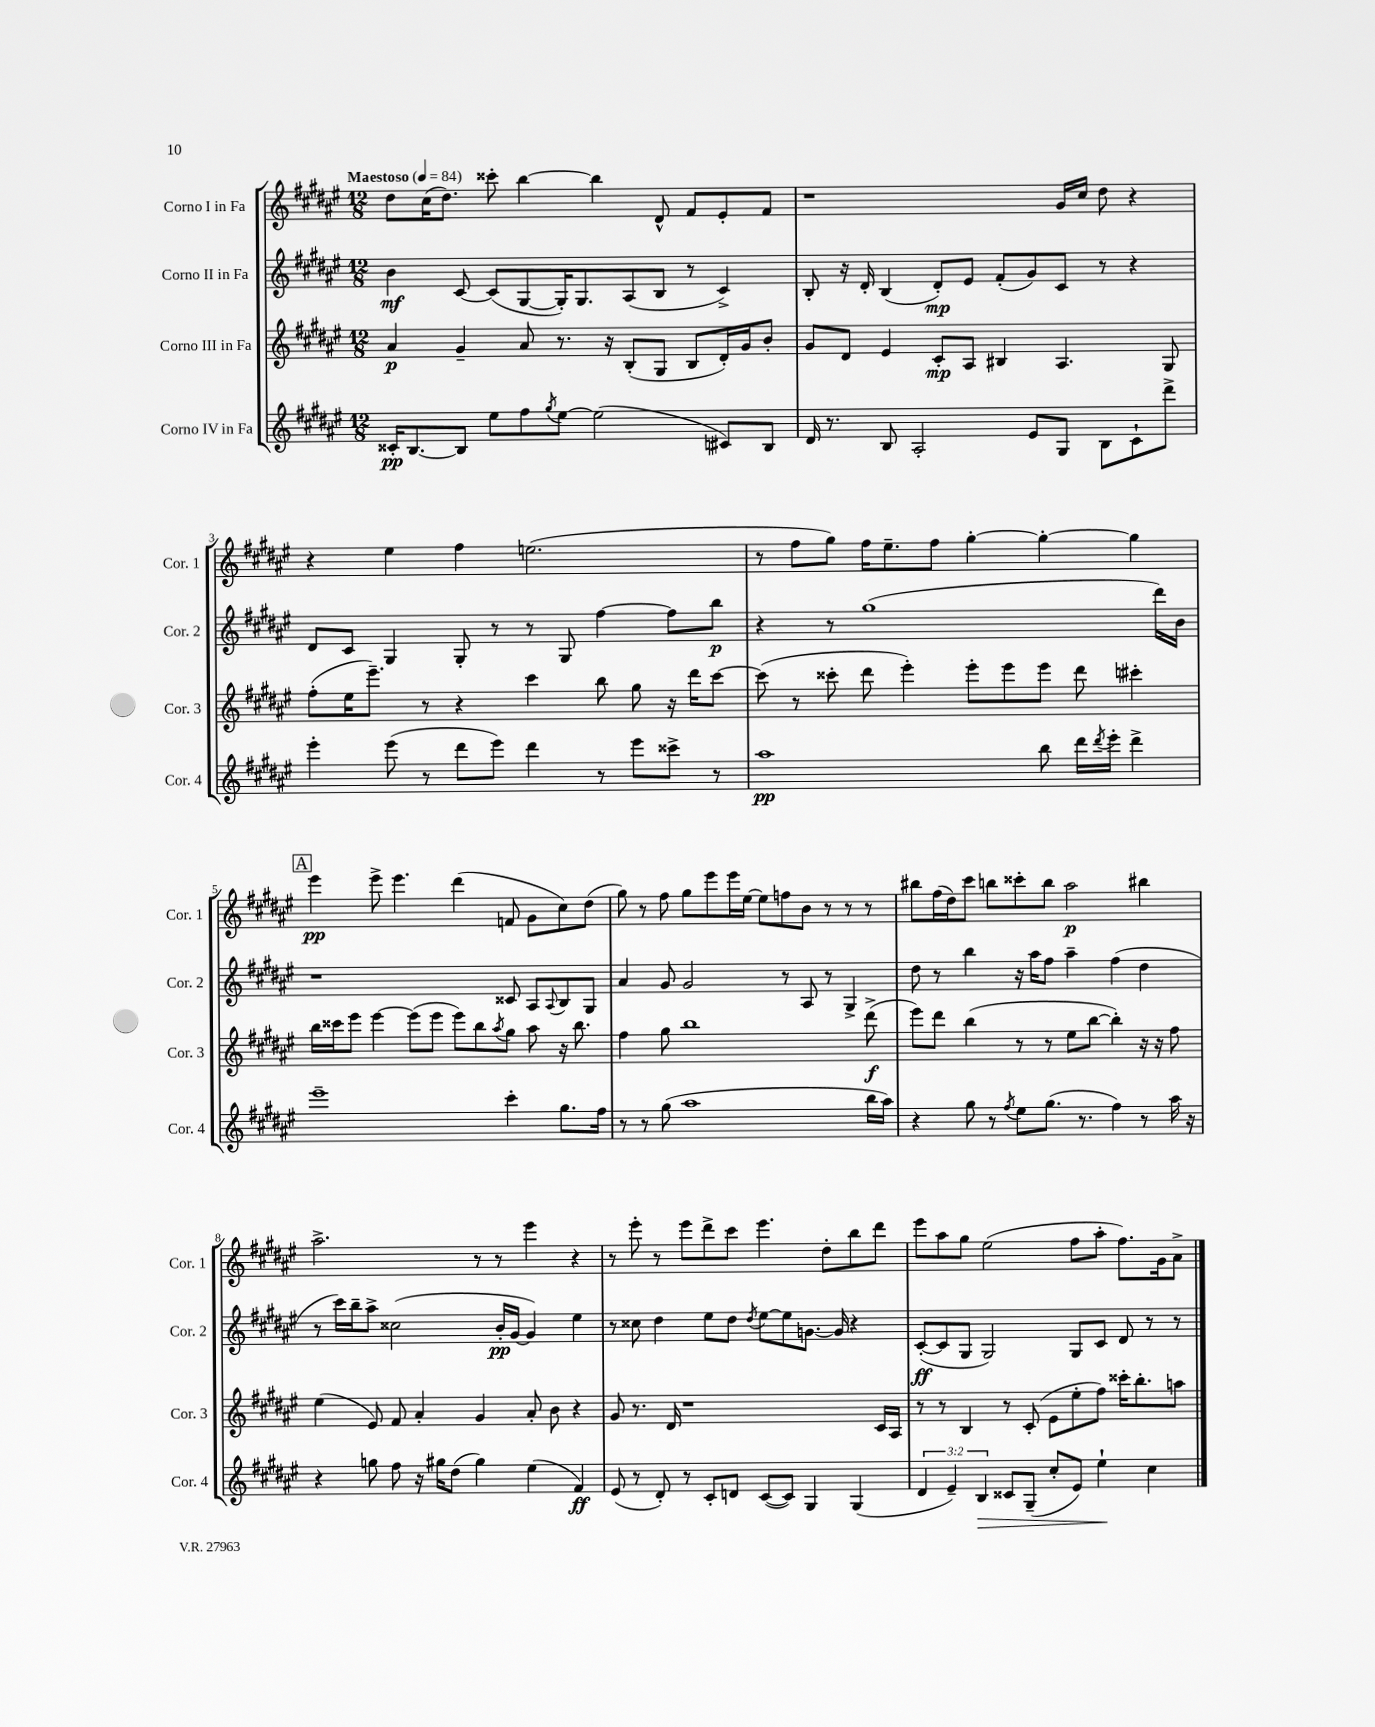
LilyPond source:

<<
\new StaffGroup <<
\new Staff = "s0" \with { instrumentName = "Corno I in Fa" shortInstrumentName = "Cor. 1" } {
    \clef treble \key fis \major \numericTimeSignature \time 12/8 \tempo "Maestoso" 4 = 84
    dis''8 cis''16( dis''8.) cisis'''8-. b''4~ b''4 dis'8-^ fis'8 eis'8-. fis'8 |
    r1 gis'16 cis''16 dis''8 r4 |
    r4 eis''4 fis''4 e''2.( |
    r8 fis''8 gis''8) fis''16 eis''8.-- fis''8 gis''4~-. gis''4~-. gis''4 |
    \mark \markup { \box "A" } eis'''4\pp eis'''8-> eis'''4. dis'''4( f'8 gis'8 cis''8) dis''8( |
    gis''8) r8 fis''8 gis''8 eis'''8 eis'''16 eis''16~ eis''8 f''8 b'8 r8 r8 r8 |
    bis''8 fis''16( dis''16) cis'''8 b''8 cisis'''8-. b''8 ais''2\p bis''4 |
    ais''2.-> r8 r8 eis'''4 r4 |
    r8 eis'''8-. r8 eis'''8 dis'''8-> cis'''8 eis'''4. dis''8-. b''8 dis'''8 |
    eis'''8 ais''8 gis''8 eis''2( fis''8 ais''8-. fis''8.) gis'16 ais'8-> \bar "|." |
}
\new Staff = "s1" \with { instrumentName = "Corno II in Fa" shortInstrumentName = "Cor. 2" } {
    \clef treble \key fis \major \numericTimeSignature \time 12/8
    b'4\mf cis'8~ cis'8( gis8~ gis16-.) gis8. ais8( b8 r8 cis'4->) |
    b8-. r16 dis'16-. b4( dis'8-.\mp) eis'8 fis'8-.( gis'8) cis'8 r8 r4 |
    dis'8 cis'8 gis4 gis8-. r8 r8 gis8 fis''4~ fis''8 b''8\p |
    r4 r8 gis''1( dis'''16) b'16 |
    \mark \markup { \box "A" } r1 cisis'8 ais8 \appoggiatura { ais8 } b8 gis8 |
    ais'4 gis'8 gis'2 r8 ais8 r8 gis4-> |
    dis''8 r8 b''4 r16 ais''16 fis''8 ais''4-- fis''4( dis''4 |
    r8 cis'''16) b''16-- ais''8-> cisis''2( b'16-.\pp gis'16~ gis'4) eis''4 |
    r8 cisis''8 dis''4 eis''8 dis''8 \acciaccatura { dis''8 } eis''8~ eis''8 g'8.~ g'16 r4 |
    cis'8~-.\ff( cis'8 gis8 gis2) gis8 cis'8 dis'8 r8 r8 \bar "|." |
}
\new Staff = "s2" \with { instrumentName = "Corno III in Fa" shortInstrumentName = "Cor. 3" } {
    \clef treble \key fis \major \numericTimeSignature \time 12/8
    ais'4\p gis'4-- ais'8 r8. r16 b8-.( gis8 b8 dis'16-.) gis'16 b'8-. |
    gis'8 dis'8 eis'4 cis'8-.\mp ais8 bis4 ais4. gis8 |
    fis''8-.( eis''16 eis'''8.--) r8 r4 cis'''4 b''8 gis''8 r16 dis'''16 cis'''8~ |
    cis'''8( r8 cisis'''8-. dis'''8 eis'''4-.) eis'''8-. eis'''8 eis'''8 dis'''8 cis'''4-. |
    \mark \markup { \box "A" } b''16 cisis'''16 eis'''8 eis'''4~ eis'''8( eis'''8 eis'''8) b''8 \acciaccatura { ais''8 } gis''8 ais''8 r16 b''8. |
    fis''4 gis''8 b''1 dis'''8->\f( |
    eis'''8) dis'''8 b''4( r8 r8 eis''8 b''8~ b''4-.) r16 r16 fis''8 |
    eis''4( eis'8) fis'8 ais'4-. gis'4 ais'8-. b'8 r4 |
    gis'8 r8. dis'16 r1 cis'16 ais16 |
    r8 r8 b4 r8 cis'8-.( eis'8 eis''8-. fis''8) cisis'''16-. b''8.-. a''8 \bar "|." |
}
\new Staff = "s3" \with { instrumentName = "Corno IV in Fa" shortInstrumentName = "Cor. 4" } {
    \clef treble \key fis \major \numericTimeSignature \time 12/8 \override Staff.TupletNumber.text = #tuplet-number::calc-fraction-text
    cisis'16-.\pp b8.~ b8 eis''8 fis''8 \acciaccatura { gis''8 } eis''8~ eis''2( cis'8) b8 |
    dis'16 r8. b8 ais2-. eis'8 gis8 b8 cis'8-! dis'''8-> |
    eis'''4-. eis'''8( r8 dis'''8 eis'''8) dis'''4 r8 eis'''8 cisis'''8-> r8 |
    ais''1\pp b''8 dis'''16 \acciaccatura { dis'''8 } eis'''16-. dis'''4-> |
    \mark \markup { \box "A" } eis'''1-- cis'''4-. gis''8. fis''16 |
    r8 r8 gis''8( ais''1 b''16 ais''16) |
    r4 gis''8 r8 \acciaccatura { fis''8 } eis''8 gis''8.( r8. fis''4) r8 ais''16 r16 |
    r4 g''8 fis''8 r16 gis''16 dis''8( gis''4) eis''4( fis'4\ff) |
    eis'8( r8 dis'8-.) r8 cis'8-. d'8 cis'8~( cis'8) gis4 gis4( |
    \tuplet 3/2 { dis'4 eis'4--) b4\> } cisis'8 gis8--( cis''8-. eis'8) eis''4-!\! cis''4 \bar "|." |
}
>>
>>
